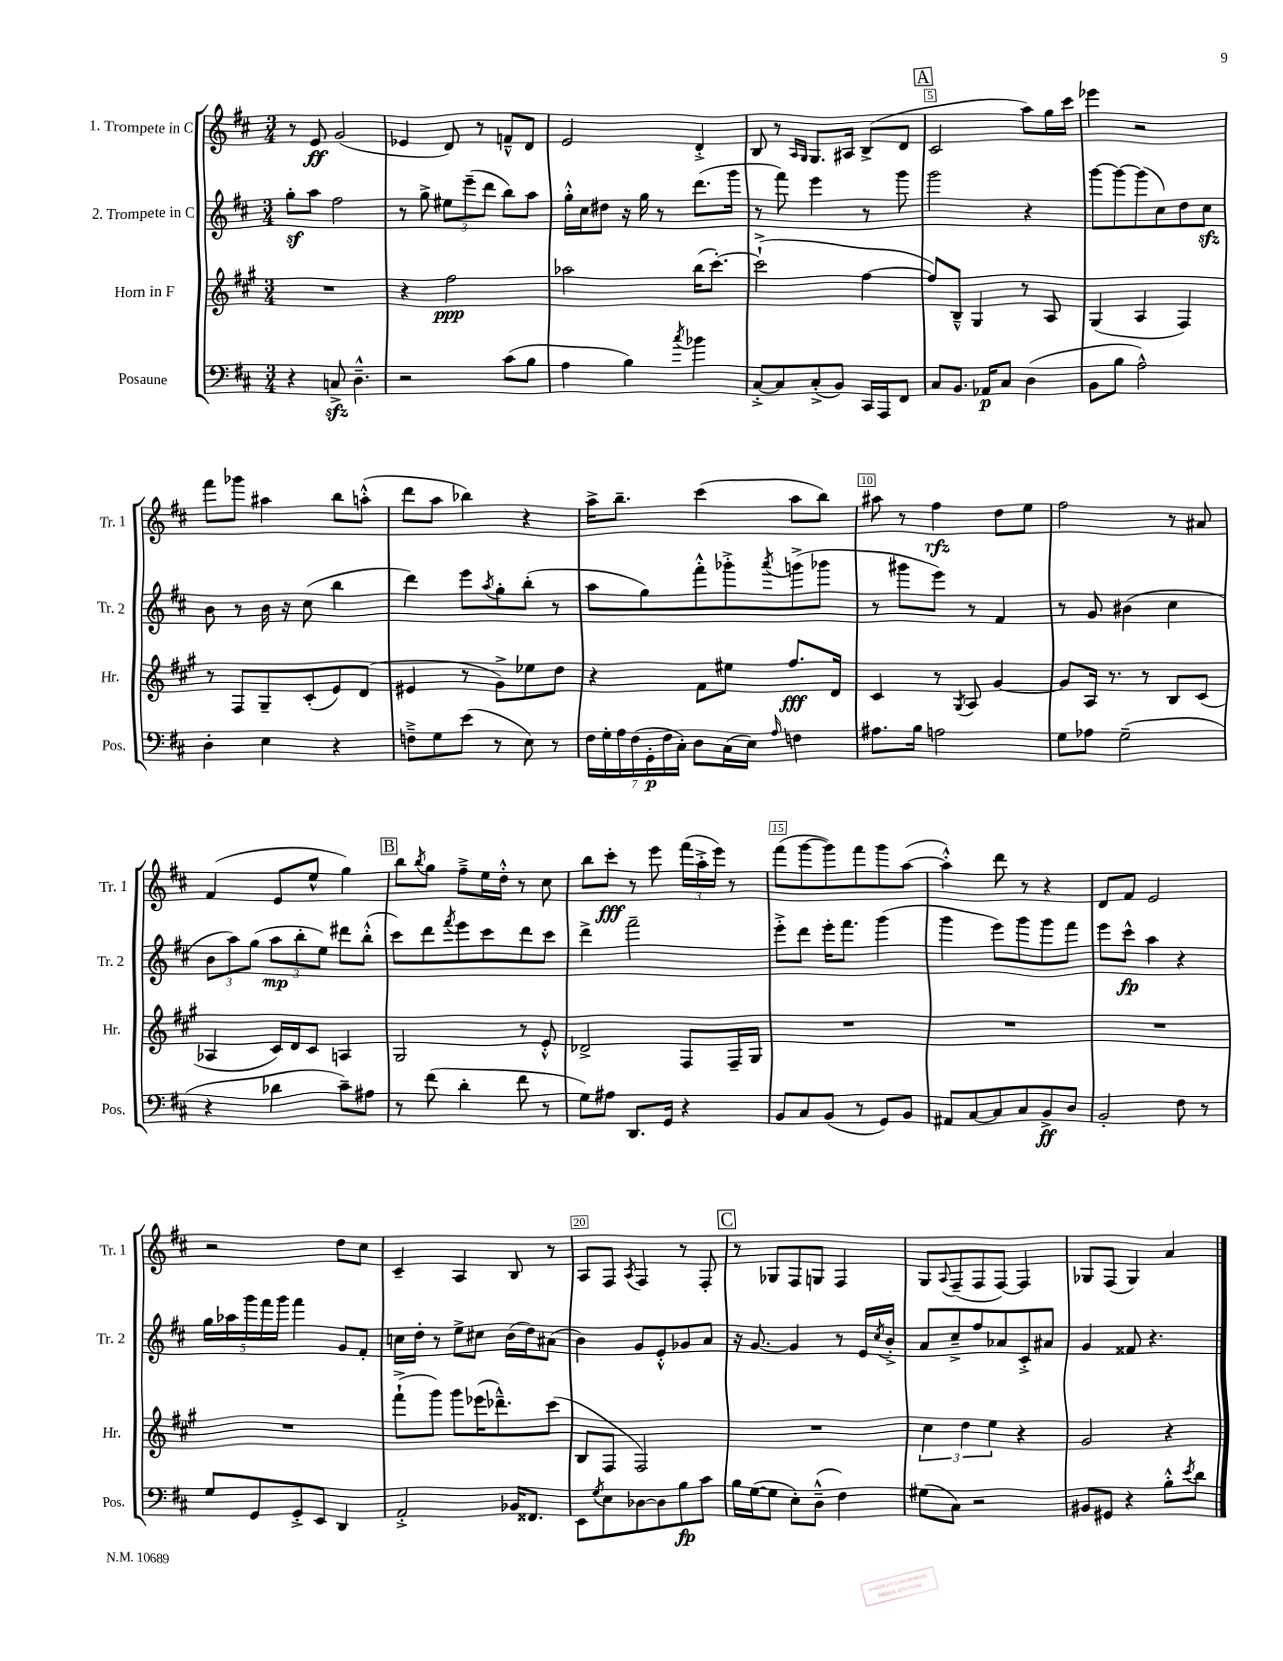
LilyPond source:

<<
\new StaffGroup <<
\new Staff = "s0" \with { instrumentName = "1. Trompete in C" shortInstrumentName = "Tr. 1" } {
    \clef treble \key d \major \numericTimeSignature \time 3/4
    r8 e'8\ff g'2( |
    ees'4 d'8) r8 f'8---^ d'8 |
    e'2 d'4-.-> |
    b8 r8 \grace { a16 g16 } g8. ais16 b8->( d'8 |
    \mark \markup { \box "A" } cis'2 a''8) g''16 cis'''16 |
    ees'''4 r2 |
    fis'''8 ges'''8 ais''4 b''8 a''8-.-^( |
    d'''8 a''8 bes''4) r4 |
    a''16-> b''8.-- cis'''4( a''8 b''8) |
    ais''8 r8 fis''4\rfz d''8 e''8 |
    fis''2 r8 ais'8 |
    fis'4( e'8 e''8-^ g''4) |
    \mark \markup { \box "B" } b''8 \acciaccatura { b''8 } g''8 fis''8---> e''16 d''16-.-^ r8 cis''8 |
    b''8 cis'''8-.\fff r8 e'''8 \tuplet 3/2 { fis'''16( a''16-.-> e'''16) } r8 |
    fis'''8( g'''8~ g'''8) fis'''8 g'''8 a''8~( |
    a''4-.-^) d'''8 r8 r4 |
    d'8 fis'8 e'2 |
    r2 d''8 cis''8 |
    cis'4-- a4 b8 r8 |
    a8 fis8 \acciaccatura { a8 } fis4 r8 fis8-. |
    \mark \markup { \box "C" } r8 ges8 fis8 g8 fis4 |
    g8 \appoggiatura { a8 } fis8--( fis8 fis8~) fis4 |
    ges8 fis8( ges4) a'4 \bar "|." |
}
\new Staff = "s1" \with { instrumentName = "2. Trompete in C" shortInstrumentName = "Tr. 2" } {
    \clef treble \key d \major \numericTimeSignature \time 3/4
    g''8-.\sf a''8 fis''2 |
    r8 g''8-> \tuplet 3/2 { eis''8 e'''8--( d'''8 } b''8) a''8 |
    g''16-.-^ cis''16 dis''8 r16 g''16 r8 d'''8.( g'''16 |
    r8 fis'''8) e'''4 r8 g'''8 |
    \mark \markup { \box "A" } g'''2 r4 |
    g'''8~ g'''8~ g'''8( cis''8) d''8 cis''8\sfz |
    b'8 r8 b'16 r16 cis''8( b''4 |
    d'''4) e'''8 \acciaccatura { a''8 } g''8-. b''8-.( r8 |
    a''8 g''8) fis'''8-.-^ ges'''8-.-> \acciaccatura { a'''8 } g'''8->( ges'''8 |
    r8 gis'''8 e'''8) r8 fis'4 |
    r8 g'8 bis'4( cis''4 |
    \tuplet 3/2 { b'8 a''8) g''8( } \tuplet 3/2 { a''8\mp b''8-. e''8) } dis'''8 b''8-.-^( |
    \mark \markup { \box "B" } cis'''8) d'''8 \acciaccatura { fis'''8 } e'''8 cis'''8 d'''8 cis'''8 |
    d'''4-> fis'''2-- |
    e'''8-.-> d'''8 e'''16-. fis'''8. g'''4( |
    g'''4 e'''8) g'''8 g'''8 fis'''8 |
    e'''8 cis'''8-^\fp a''4 r4 |
    \tuplet 5/4 { g''16 aes''16 g'''16 fis'''16 g'''16 } fis'''4 g'8 fis'8-. |
    c''16 d''16-. r8 e''8-> cis''8 b'16( d''16) ais'8( |
    b'4) g'8 e'8-.-^ ges'8 a'8 |
    \mark \markup { \box "C" } r16 g'8.~ g'4 r8 e'16 \acciaccatura { cis''8 } b'16-.-> |
    a'8 cis''8---> fis''8 aes'8 cis'8-.-> ais'8 |
    g'4 fisis'8 r4. \bar "|." |
}
\new Staff = "s2" \with { instrumentName = "Horn in F" shortInstrumentName = "Hr." } {
    \clef treble \key a \major \numericTimeSignature \time 3/4
    R2. |
    r4 fis''2\ppp |
    aes''2 b''16( cis'''8.~-.) |
    cis'''2-!->( fis''4~ |
    \mark \markup { \box "A" } fis''8) b8---^ gis4 r8 a8 |
    gis4( a4 fis4) |
    r8 fis8 gis8-- cis'8-.( e'8) d'8( |
    eis'4 r8 gis'8->) ees''8 d''8 |
    r4 fis'8 eis''8 fis''8.\fff d'16 |
    cis'4 r8 \acciaccatura { gis8 } a8 gis'4~ |
    gis'8 a16 r8. r8 b8 cis'8( |
    aes4 cis'16) d'16 cis'8 a4 |
    \mark \markup { \box "B" } gis2 r8 e'8-.-^ |
    des'2-> fis8 fis16-- gis16 |
    R2. |
    R2. |
    R2. |
    R2. |
    fis'''8-!->( gis'''8) gis'''8 ees'''16( des'''8.---^) cis'''8( |
    b8 fis8 fis2) |
    \mark \markup { \box "C" } R2. |
    \tuplet 3/2 { cis''4 d''4 e''4 } r4 |
    gis'2 r4 \bar "|." |
}
\new Staff = "s3" \with { instrumentName = "Posaune" shortInstrumentName = "Pos." } {
    \clef bass \key d \major \numericTimeSignature \time 3/4
    r4 c8->\sfz d4.---^ |
    r2 cis'8( b8 |
    a4 b4) \acciaccatura { cis''8 } bes'4 |
    cis8~-.-> cis8 cis8-.->( b,8) cis,16 a,,16 fis,8 |
    \mark \markup { \box "A" } cis8 b,8. aes,16\p cis8 d4( |
    b,8 b8 a2-^) |
    d4-. e4 r4 |
    f8---> g8 e'8( r8 e8) r8 |
    \tuplet 7/4 { fis16 g16-. a16 fis16( g,16-.\p fis16 cis16-.) } d8 cis16( e16) \grace { a16 } f4 |
    ais8. b16 a2 |
    g8 aes8 g2--( |
    r4 des'4 cis'8--) ais8 |
    \mark \markup { \box "B" } r8 fis'8( d'4-. fis'8 r8 |
    g8) ais8 d,8. g,16 r4 |
    b,8 cis8 b,8( r8 g,8) b,8 |
    ais,8 cis8~ cis8 cis8 b,8->\ff d8 |
    b,2-. fis8 r8 |
    g8 g,8 g,8-.-> e,8 d,4 |
    a,2-.-> bes,16 fisis,8. |
    e,8 \acciaccatura { g8 } e8 des8~ des8 b8\fp cis'8 |
    \mark \markup { \box "C" } b16 g16~( g8 e8-.) d8---^( fis4) |
    gis8( cis8) r2 |
    bis,8 gis,8 r4 b8-.-^ \acciaccatura { e'8 } d'8 \bar "|." |
}
>>
>>
\layout { \context { \Score \override BarNumber.break-visibility = ##(#f #t #t) barNumberVisibility = #(every-nth-bar-number-visible 5) \override BarNumber.stencil = #(make-stencil-boxer 0.1 0.3 ly:text-interface::print) } }
